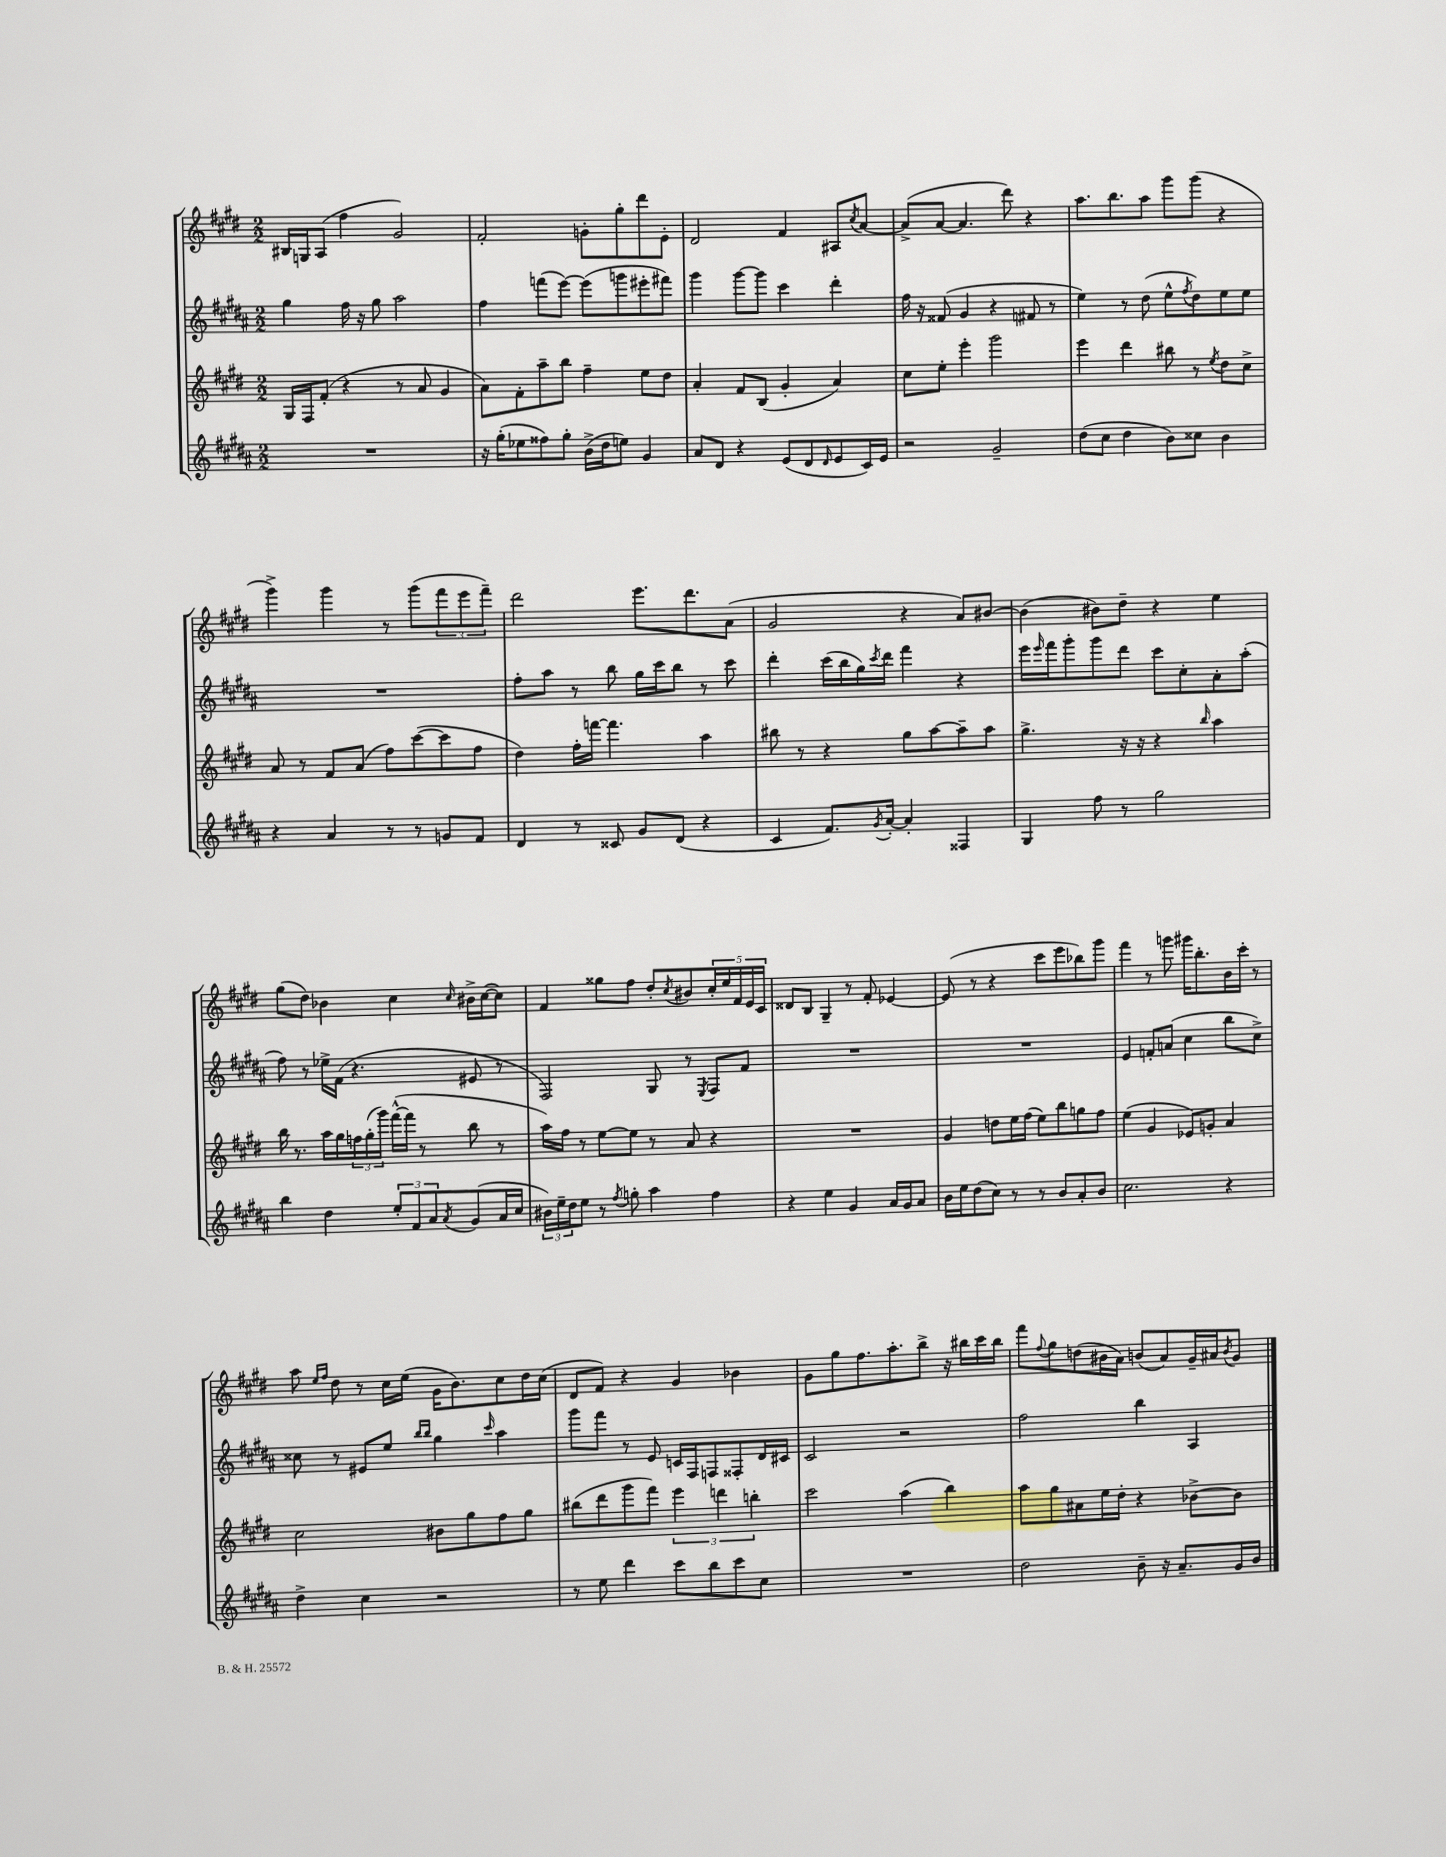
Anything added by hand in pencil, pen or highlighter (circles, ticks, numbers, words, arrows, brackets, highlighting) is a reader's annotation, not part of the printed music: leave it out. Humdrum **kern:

**kern	**kern	**kern	**kern
*part4	*part3	*part2	*part1
*staff4	*staff3	*staff2	*staff1
*clefG2	*clefG2	*clefG2	*clefG2
*k[f#c#g#d#a#]	*k[f#c#g#d#]	*k[f#c#g#d#a#]	*k[f#c#g#d#]
*M2/2	*M2/2	*M2/2	*M2/2
=1	=1	=1	=1
1r	16G#/LL	4gg#\	16B#X/LL
.	16F#/J	.	16Gn/J
.	(8f#'/J	.	(8A/J
.	4r	16ff#\	4ff#\
.	.	16r	.
.	.	8gg#\	.
.	8r	2aa#\	2g#/)
.	8a/	.	.
.	4g#/	.	.
=2	=2	=2	=2
16r	8a\L)	4ff#\	2f#'/
(16gg#'\KL	.	.	.
8ee-X\	8f#'\	.	.
8ff##X\)	8aa~\	(8fffn\L	.
8gg#'\J	8bb\J	[8eee\J)	.
(16b^\LL	4ff#~\	(8eee\L]	8gn'\L
16dd#\J	.	.	.
8een\J)	.	8gggn\	8gg#'\
4g#/	8ee\L	8eee#X'\	8ddd#\
.	8dd#\J	8fff#X\J)	8e'\J
=3	=3	=3	=3
8a#/L	4a'/	4ggg#\	2d#/
8d#/J	.	.	.
4r	8f#/L	[8ggg#\L	.
.	(8B/J	8ggg#\J]	.
(8e/L	4g#'/	4ccc#\	4f#/
8d#/	.	.	.
16qqd#/	.	.	.
8e/	4a/)	4ddd#'\	8A#X/L
.	.	.	8qcc#/
16c#/L)	.	.	[8a/J
16e/JJ	.	.	.
=4	=4	=4	=4
2r	8cc#\L	16ff#\	(8a^/L]
.	.	16r	.
.	8ee'\J	(8f##X/	[8a/J
.	4eee'\	4g#/	4.a/]
2g#~/	2ggg#\	4r	.
.	.	.	8ddd#\)
.	.	8f#X/	4r
.	.	8r	.
=5	=5	=5	=5
(8dd#\L	4eee\	4ee\)	8.aa\L
8cc#\J	.	.	.
.	.	.	8.bb\
4dd#\	4ddd#\	8r	.
.	.	(8dd#\	8aa\J
8b\L)	8bb#X\	8ee^^\L	8ggg#\L
.	.	8qff#/	.
8cc##X\J	8r	8dd#\)	(8ggg#\J
.	8qee/	.	.
4b\	8dd#\L	8ee\	4r
.	8cc#^\J	8ee\J	.
!!LO:LB:g=z
=6	=6	=6	=6
4r	8a/	1r	4ggg#^\)
.	8r	.	.
4a#/	8f#/L	.	4ggg#\
.	(8a/J	.	.
8r	8ff#\L)	.	8r
8r	([8ccc#\	.	(8ggg#\L
8gn/L	8ccc#\]	.	12fff#\
.	.	.	12eee\
8f#/J	8ff#\J	.	.
.	.	.	12fff#~\J)
=7	=7	=7	=7
4d#/	4dd#\)	8ff#'\L	2ddd#\
.	.	8aa#\J	.
8r	16ff#'\LL	8r	.
.	[16fffn\JJ	.	.
8c##X/	4.fff\]	8bb\	.
8g#/L	.	16gg#\LL	8.eee\L
.	.	16ccc#\J	.
(8d#/J	.	8bb\J	.
.	.	.	8.ddd#\
4r	4aa\	8r	.
.	.	8ccc#\	(8a\J
=8	=8	=8	=8
4c#/	8bb#X\	4ddd#'\	2g#/
.	8r	.	.
8.f#/L)	4r	(16ccc#\LL	.
.	.	16bb\	.
.	.	16gg#\)	.
8qg#/	.	8qccc#/	.
[16a#'/Jk	.	16ddd#\JJ	.
4a#'/]	8gg#\L	4fff#\	4r
.	[8aa\	.	.
4F##X/	8aa~\]	4r	8a/L)
.	8aa\J	.	[8b#X/J
=9	=9	=9	=9
4G#/	4.gg#^\	16eee\LL	(4b#\]
.	.	16qqeee/	.
.	.	16fff#\J	.
.	.	8ggg#'\	.
8ff#\	.	8ggg#\	8b#X\L)
8r	16r	8ddd#\J	8dd#~\J
.	16r	.	.
2gg#\	4r	8ccc#\L	4r
.	.	8cc#'\	.
.	16qqbb/	.	.
.	4aa\	8a#'\	4ee\
.	.	(8aa#'\J	.
!!LO:LB:g=z
=10	=10	=10	=10
4bb\	16bb\	8ff#\)	(8gg#\L
.	8.r	.	.
.	.	8r	8dd#\J)
4dd#\	16aa\LL	16ee-X^\LL	4b-X\
.	16gg#\	(16f#\JJ	.
.	24ffn\	4.r	.
.	(24gg#'\	.	.
.	24ggg#\JJ)	.	.
12ee'/L	([16fff#^^\LL	.	4cc#\
.	16fff#\JJ]	.	.
12f#/	.	.	.
.	8r	.	.
12a#/	.	.	.
8qa#/	.	.	16qqcc#/
(8g#/	8bb\	8e#X/	16b#X^\LL
.	.	.	([16cc#\J
16a#/L	8r	8r	8cc#\J])
16cc#/JJ	.	.	.
=11	=11	=11	=11
24b#X\LL)	16aa\LL)	2F#/)	4f#/
24ee~\	.	.	.
.	16ff#\JJ	.	.
24dd#\J	.	.	.
8ee\J	8r	.	.
8r	[8ee\L	.	8gg##X\L
8qff#/	.	.	.
8ggn'\	8ee\J]	.	8ff#\J
4aa#\	8r	8G#/	8dd#'/L
.	.	.	8qcc#/
.	8a/	8r	8b#X/
.	.	8qE/	.
4ff#\	4r	8F#/L	20cc#'/L
.	.	.	20ee/
.	.	.	20f#/
.	.	8f#/J	.
.	.	.	20e/
.	.	.	20c#/JJ
=12	=12	=12	=12
4r	1r	1r	8d##X/L
.	.	.	8B/J
4ee\	.	.	4G#~/
4g#/	.	.	8r
.	.	.	8f#'/
16a#/LL	.	.	[4e-X/
16g#/J	.	.	.
8a#/J	.	.	.
=13	=13	=13	=13
16b\LL	4g#/	1r	(8e-/]
16ee\J	.	.	.
(8dd#\	.	.	8r
8cc#\J)	8ddn\L	.	4r
8r	16ee\L	.	.
.	(16ff#\JJ	.	.
8r	8ee\L)	.	8ccc#\L
8b/L	8bb\	.	8eee\
8a#'/	8ggn\	.	8bb-X\)
8b/J	8ff#\J	.	8ggg#\J
=14	=14	=14	=14
2.cc#\	(4ee\	4e/	4fff#\
.	4g#/	8fn'/L	8r
.	.	(8an/J	8gggn\
.	8e-X/L)	4cc#\	16ggg#X\KL
.	.	.	8.bb'\
.	8gn'/J	.	.
4r	4a/	8bb\L	16b\L
.	.	.	16ccc#'\JJ
.	.	8cc#^\J)	8r
!!LO:LB:g=z
=15	=15	=15	=15
4dd#^\	2cc#\	8cc##X\	8aa\
.	.	.	16qqee/LL
.	.	.	16qqff#/JJ
.	.	8r	8dd#\
4cc#\	.	8e#X/L	8r
.	.	8ee/J	16cc#\LL
.	.	.	(16ee\JJ
.	.	16qqbb/LL	.
.	.	16qqbb/JJ	.
2r	8b#X\L	4gg#\	16g#\KL
.	.	.	8.b\)
.	8gg#\	.	.
.	.	16qqccc#/	.
.	8ff#\	4aa#\	8cc#\
.	8gg#\J	.	16dd#\L
.	.	.	(16cc#\JJ
=16	=16	=16	=16
8r	(8bb#X\L	8ggg#\L	8d#/L
8ee\	8ddd#\	8fff#\J	8f#/J)
4ddd#\	8ggg#\	8r	4r
.	8fff#\J)	8e/	.
8ccc#\L	6eee\	16cn/LL	4g#/
.	.	16F#/J	.
8bb\	.	8Fn/	.
.	6dddn\	.	.
8ccc#\	.	8F##X'/	4b-X\
.	6bbn'\	.	.
8cc#\J	.	16d#/L	.
.	.	16c#X/JJ	.
=17	=17	=17	=17
1r	2ccc#\	2c#/	8g#\L
.	.	.	8gg#\
.	.	.	8.ff#\
.	.	.	8.aa'\
.	(4aa\	2r	.
.	.	.	8bb^\J
.	4bb\)	.	16r
.	.	.	16bb#X\LL
.	.	.	16ccc#\
.	.	.	16bb#\JJ
=18	=18	=18	=18
2dd#\	8aa\L	2ff#\	8fff#\L
.	.	.	8qqff#/
.	8gg#\	.	8gg#\
.	8a#X\	.	(8ddn\
.	16ee\L	.	16b#X\L
.	16dd#'\JJ	.	16a\JJ)
8b~\	4r	4bb\	(8bn/L
16r	.	.	8a/)
8.a#~/L	.	.	.
.	[8b-X^\L	4A#/	16g#~/L
.	.	.	16a#X/J
.	.	.	8qb/
16g#/L	8b-\J]	.	8g#/J
16b/JJ	.	.	.
==	==	==	==
*-	*-	*-	*-
